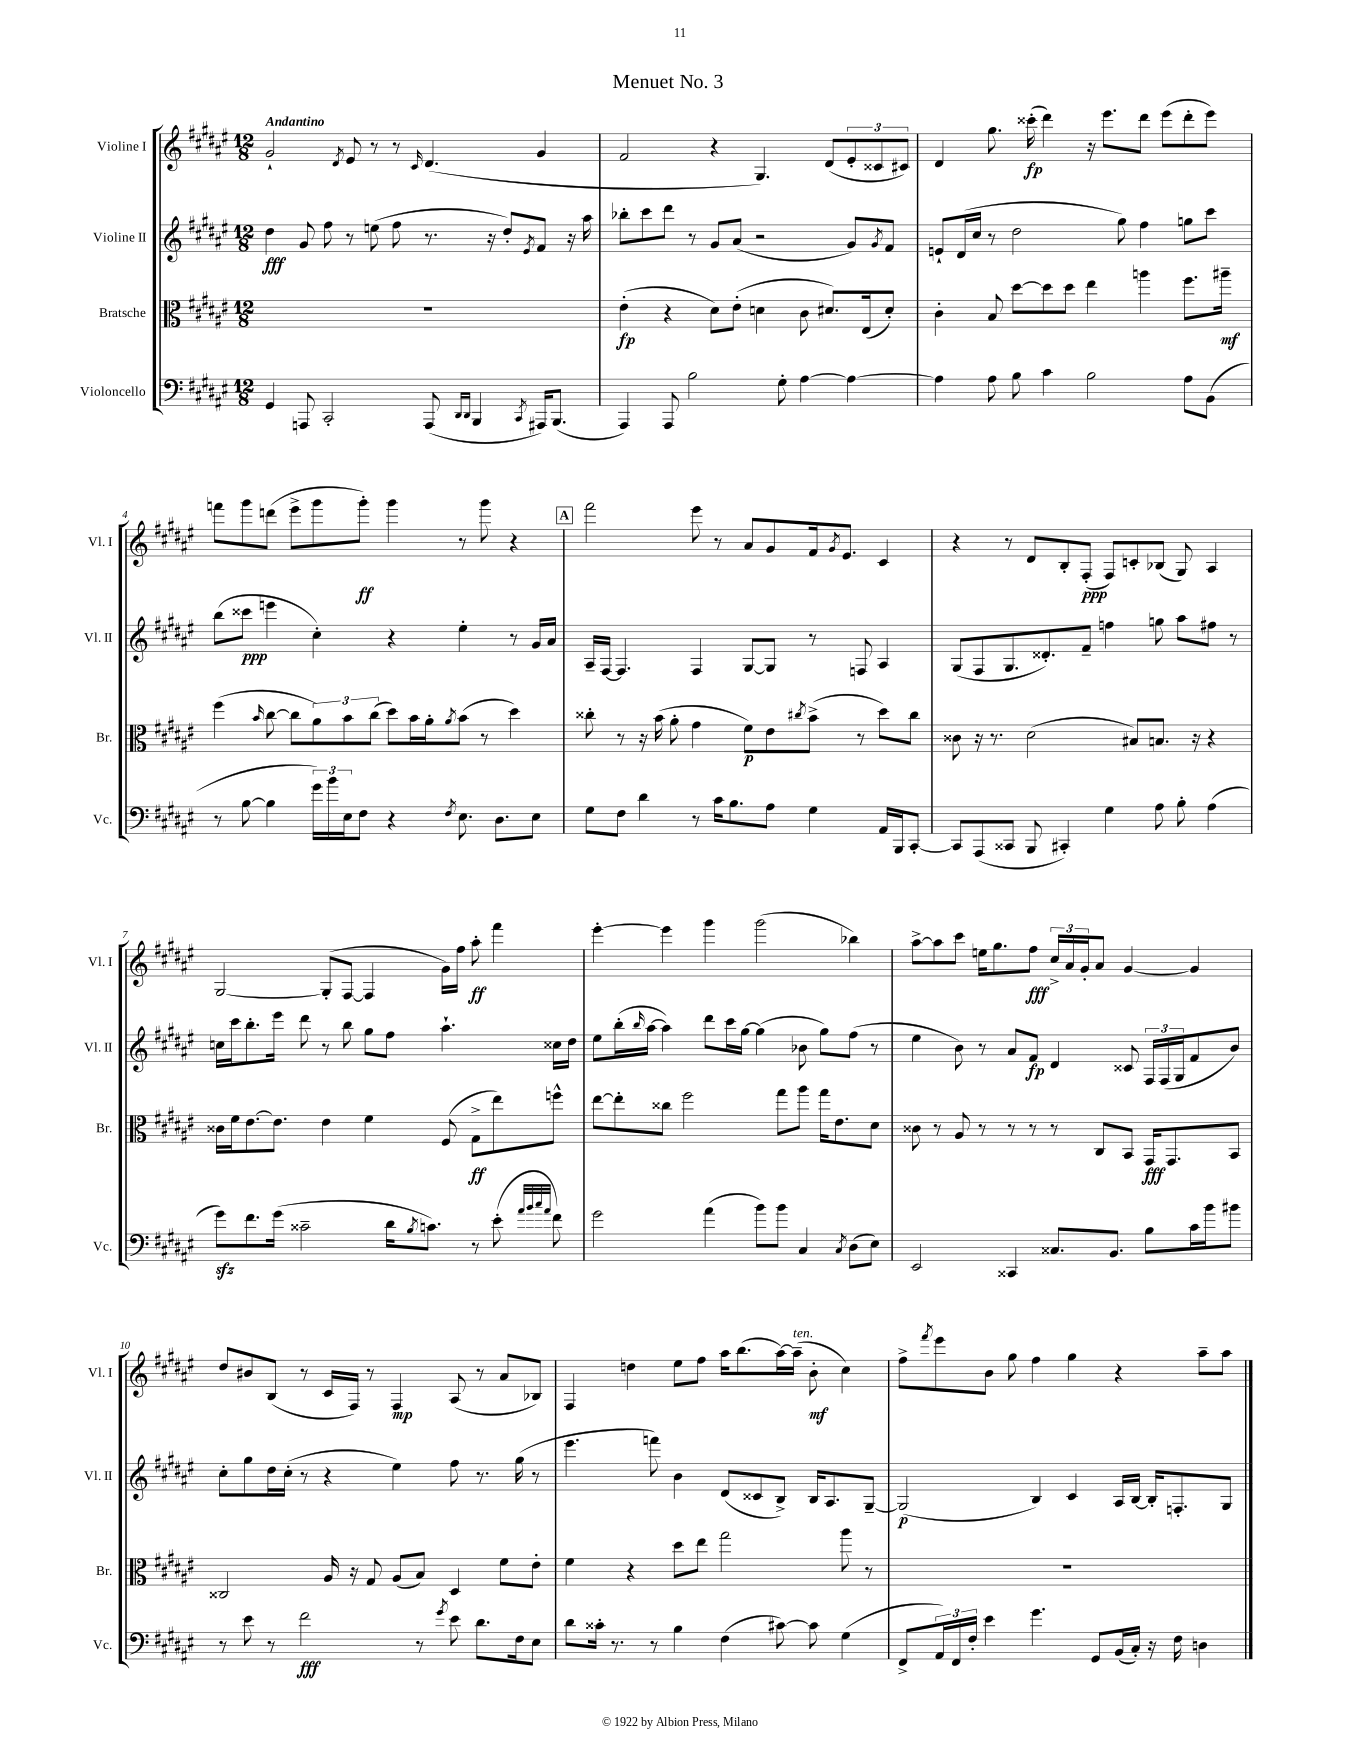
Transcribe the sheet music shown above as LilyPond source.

\header { title = "Menuet No. 3" }
<<
\new StaffGroup <<
\new Staff = "s0" \with { instrumentName = "Violine I" shortInstrumentName = "Vl. I" } {
    \clef treble \key fis \major \numericTimeSignature \time 12/8 \tempo "Andantino"
    gis'2-! \acciaccatura { dis'8 } eis'8 r8 r8 \grace { cis'16 } dis'4.( gis'4 |
    fis'2 r4 gis4.) dis'8( \tuplet 3/2 { eis'8-. cisis'8 cis'8) } |
    dis'4 gis''8. cisis'''16-.\fp( dis'''4) r16 eis'''8. dis'''8 eis'''8( dis'''8-. eis'''8) |
    f'''8 gis'''8 d'''8( eis'''8-> gis'''8 gis'''8-.\ff) gis'''4 r8 gis'''8 r4 |
    \mark \markup { \box "A" } fis'''2 eis'''8 r8 ais'8 gis'8 fis'16 \acciaccatura { gis'8 } eis'8. cis'4 |
    r4 r8 dis'8 b8-. fis8-.\ppp( fis8) c'8-. bes8( gis8) ais4 |
    gis2~ gis8-.( fis8~ fis4 gis'16) fis''16 ais''8-.\ff fis'''4 |
    eis'''4~-. eis'''4 gis'''4 gis'''2( bes''4) |
    ais''8~-> ais''8 cis'''8 e''16 gis''8. fis''8\fff \tuplet 3/2 { cis''16-> ais'16 gis'16-. } ais'8 gis'4~ gis'4 |
    dis''8 bis'8 b8( r8 cis'16 fis16) r8 fis4\mp ais8( r8 ais'8 bes8) |
    fis4 d''4 eis''8 fis''8 ais''16 b''8.( ais''16~) ais''16--^\markup { \italic "ten." }( b'8-.\mf cis''4) |
    fis''8-> \acciaccatura { fis'''8 } eis'''8 b'8 gis''8 fis''4 gis''4 r4 ais''8-- ais''8 \bar "|." |
}
\new Staff = "s1" \with { instrumentName = "Violine II" shortInstrumentName = "Vl. II" } {
    \clef treble \key fis \major \numericTimeSignature \time 12/8
    dis''4\fff gis'8 fis''8 r8 e''8( fis''8 r8. r16 dis''8-.) \acciaccatura { eis'8 } fis'8 r16 ais''16 |
    bes''8-. cis'''8 dis'''8 r8 gis'8 ais'8( r2 gis'8) \acciaccatura { gis'8 } fis'8 |
    e'8-! dis'16( cis''16 r8 dis''2 gis''8) fis''4 g''8 cis'''8 |
    b''8( cisis'''8\ppp e'''4 cis''4-.) r4 eis''4-. r8 gis'16 ais'16 |
    \mark \markup { \box "A" } ais16-- fis16~ fis4. fis4 gis8~ gis8 r8 f8 ais4 |
    gis8( fis8 gis8. disis'8.-.) fis'8-- f''4 g''8 ais''8 fis''8 r8 |
    c''16 cis'''16 b''8.-. eis'''16 dis'''8 r8 b''8 gis''8 fis''8 ais''4.-! cisis''16 dis''16 |
    eis''8 b''16-.( \grace { b''16 } ais''16~ ais''4) dis'''8 cis'''16 gis''16~ gis''4( bes'8 gis''8) fis''8( r8 |
    eis''4 b'8) r8 ais'8 fis'8\fp dis'4 cisis'8 \tuplet 3/2 { fis16 fis16( gis16 } fis'8 b'8) |
    cis''8-. gis''8 dis''16 cis''16-.( r8 r4 eis''4) fis''8 r8. gis''16( r8 |
    eis'''4. f'''8) b'4 dis'8( cisis'8 b8->) b16 ais8. gis8~-- |
    gis2\p( b4) cis'4 ais16 b16~ b16-. f8.-. gis8 \bar "|." |
}
\new Staff = "s2" \with { instrumentName = "Bratsche" shortInstrumentName = "Br." } {
    \clef alto \key fis \major \numericTimeSignature \time 12/8
    R1. |
    eis'4-.\fp( r4 dis'8) eis'8-.( d'4 cis'8 dis'8.) eis16( dis'8-.) |
    cis'4-. b8 dis''8~ dis''8 dis''8 eis''4 a''4 fis''8. ais''16--\mf |
    fis''4( \grace { b'16 } cis''8~ cis''8 \tuplet 3/2 { ais'8) b'8 cis''8( } dis''8) b'16 ais'16-. \acciaccatura { ais'8 } b'8( r8 dis''4) |
    \mark \markup { \box "A" } cisis''8-. r8 r16 b'16( ais'8-. gis'4 fis'8\p) eis'8 \acciaccatura { cis''8 } b'8->( r8 dis''8) cis''8 |
    cisis'8 r16 r8. dis'2( bis8) b8. r16 r4 |
    cisis'16 fis'16 eis'8.~ eis'8. eis'4 fis'4 fis8( gis8->\ff eis''8) f''8-^ |
    eis''8~ eis''8-. cisis''8 fis''2 gis''8 ais''8 gis''16 eis'8. dis'8 |
    cisis'8 r8 ais8 r8 r8 r8 r8 cis8 b,8 gis,16\fff gis,8. b,8 |
    cisis2 ais16 r16 gis8 ais8( b8) dis4 fis'8 eis'8-. |
    fis'4 r4 dis''8 eis''8 gis''2 ais''8 r8 |
    R1. \bar "|." |
}
\new Staff = "s3" \with { instrumentName = "Violoncello" shortInstrumentName = "Vc." } {
    \clef bass \key fis \major \numericTimeSignature \time 12/8
    gis,4 a,,8 cis,2-. a,,8( \grace { dis,16 dis,16 } b,,4 \acciaccatura { cis,8 } ais,,16) b,,8.( |
    ais,,4) ais,,8 b2 gis8-. ais4~ ais4~ |
    ais4 ais8 b8 cis'4 b2 ais8 b,8( |
    r8 b8~ b4 \tuplet 3/2 { gis'16) b'16 eis16 } fis8 r4 \acciaccatura { fis8 } eis8. dis8. eis8 |
    \mark \markup { \box "A" } gis8 fis8 dis'4 r8 cis'16 b8. ais8 gis4 ais,16 b,,16 cis,8~-. |
    cis,8 ais,,8( cisis,8 b,,8 cis,4-.) gis4 ais8 b8-. ais4( |
    gis'8\sfz) fis'8. gis'16( cisis'2-- dis'16 \acciaccatura { b8 } c'8.) r8 eis'8-.( \grace { ais'32 b'32 cis''32 ais'32 } fis'8) |
    gis'2 ais'4( b'8) b'8 cis4 \acciaccatura { cis8 } dis8( eis8) |
    eis,2 cisis,4 cisis8. b,8. b8 cis'16 b'16 bis'8 |
    r8 eis'8 r8 fis'2\fff r8 \acciaccatura { gis'8 } eis'8 dis'8. fis16 eis8 |
    dis'8 cisis'16-. r8. r8 b4 fis4( cis'8~) cis'8 gis4( |
    fis,8-> \tuplet 3/2 { ais,16) fis,16 fis16-. } eis'4 gis'4. gis,8 b,16( cis16-.) r16 fis16 d4 \bar "|." |
}
>>
>>
